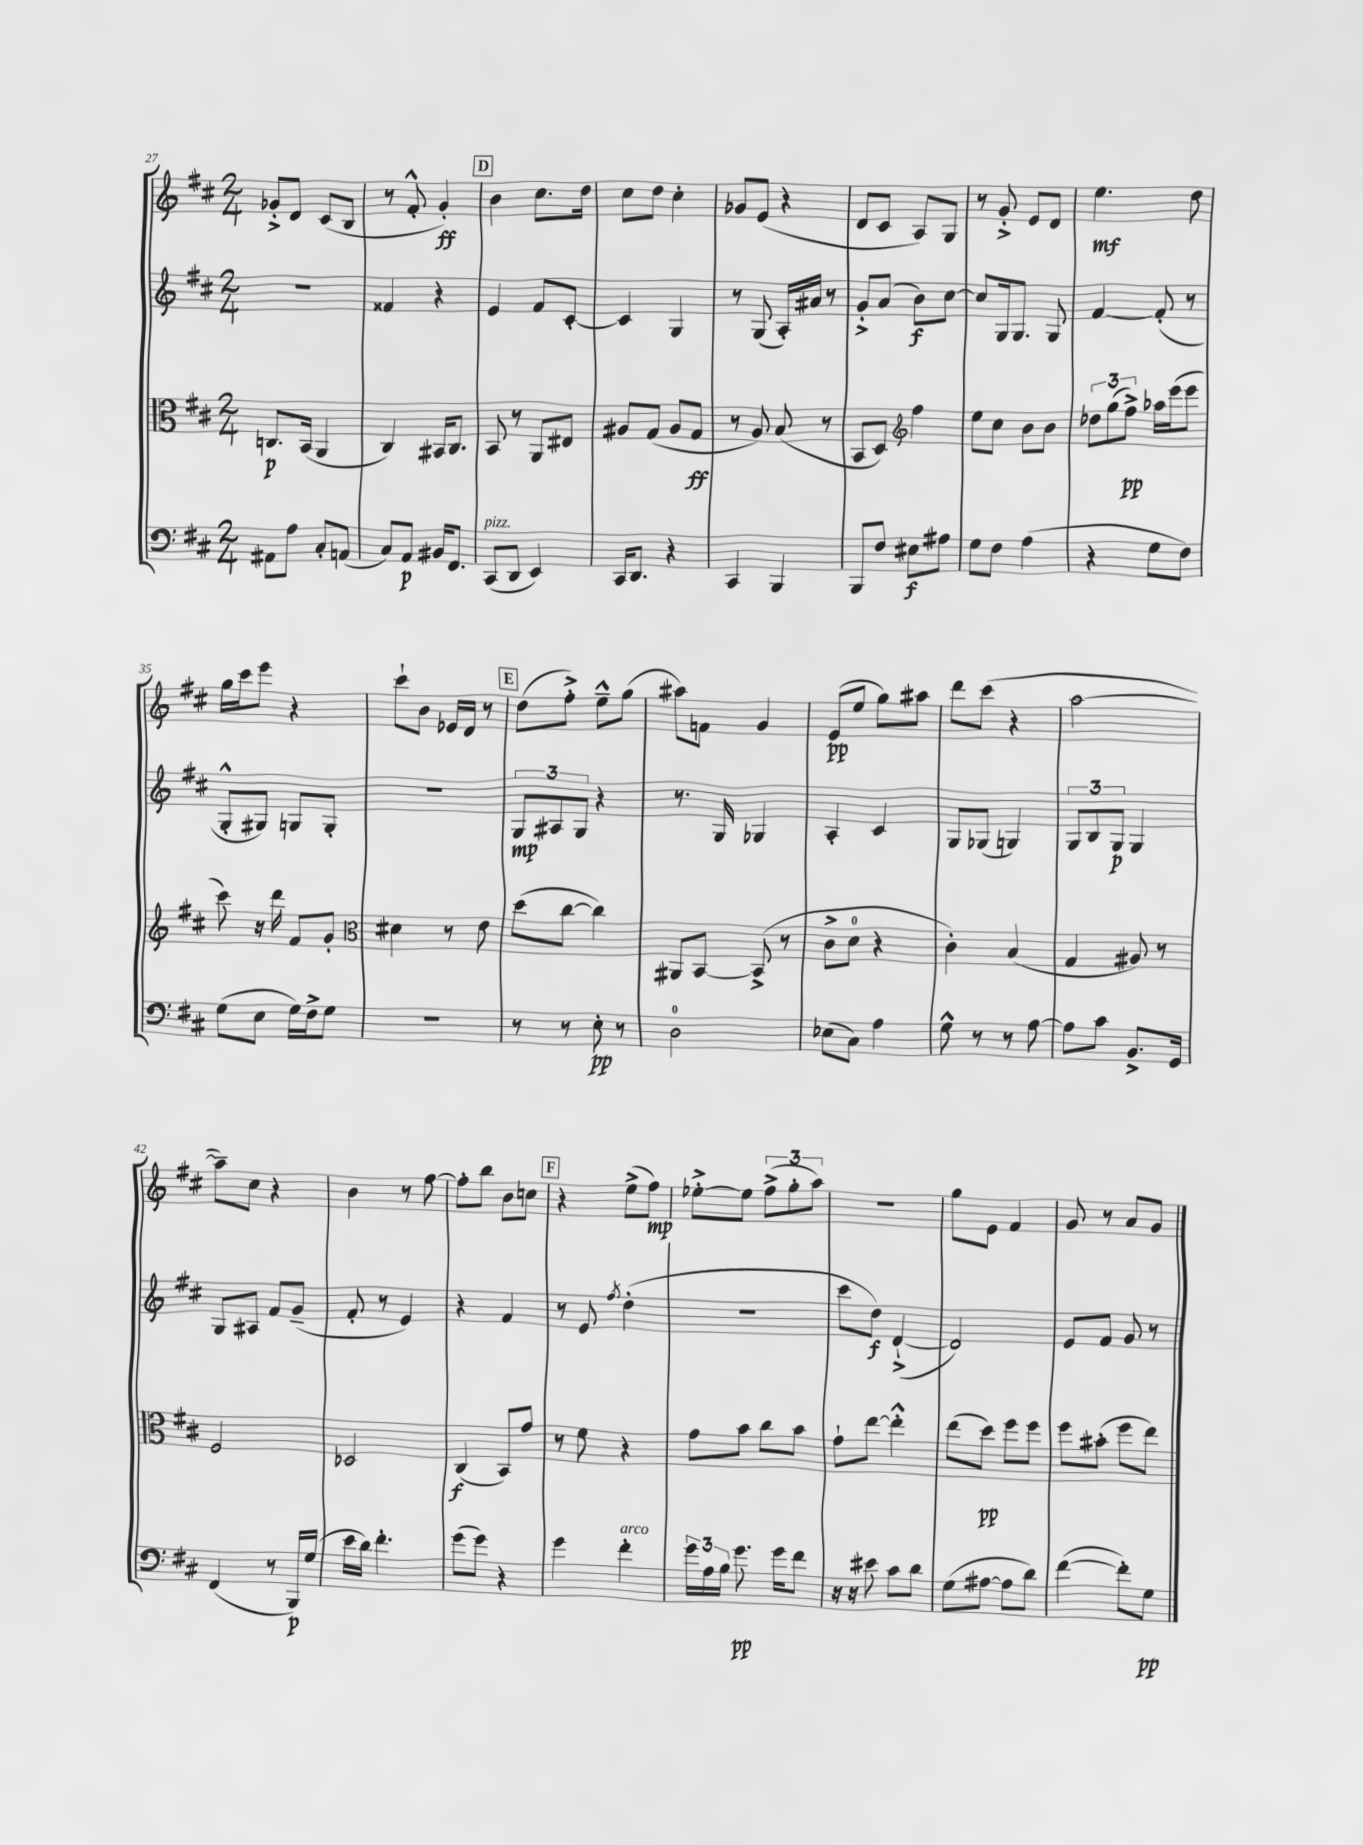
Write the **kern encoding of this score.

**kern	**dynam	**kern	**dynam	**kern	**dynam	**kern	**dynam
*part4	*part4	*part3	*part3	*part2	*part2	*part1	*part1
*staff4	*staff4	*staff3	*staff3	*staff2	*staff2	*staff1	*staff1
*clefF4	*	*clefC3	*	*clefG2	*	*clefG2	*
*k[f#c#]	*	*k[f#c#]	*	*k[f#c#]	*	*k[f#c#]	*
*M2/4	*	*M2/4	*	*M2/4	*	*M2/4	*
=27	=27	=27	=27	=27	=27	=27	=27
8AA#X\L	.	8.Cn/L	p	2r	.	8g-X'^/L	.
8A\J	.	.	.	.	.	8d/J	.
.	.	(16BB/Jk	.	.	.	.	.
8C#'/L	.	4AA/	.	.	.	(8c#/L	.
(8AAn/J	.	.	.	.	.	8B/J	.
=28	=28	=28	=28	=28	=28	=28	=28
8C#/L)	.	4C#/)	.	4f##X/	.	8r	.
8AA/J	p	.	.	.	.	8f#'^^/	.
16BB#X/KL	.	16BB#X/KL	.	4r	.	4g'/)	ff
8.FF#/J	.	8.C#/J	.	.	.	.	.
!!LO:REH:place=s1:t=D
=29	=29	=29	=29	=29	=29	=29	=29
!LO:TX:a:i:t=pizz.	!	!	!	!	!	!	!
(8CC#/L	.	8BB/	.	4e/	.	4b\	.
8DD/J	.	8r	.	.	.	.	.
4EE/)	.	8AA/L	.	8f#/L	.	8.cc#\L	.
.	.	8E#X/J	.	[8c#'/J	.	.	.
.	.	.	.	.	.	16dd\Jk	.
=30	=30	=30	=30	=30	=30	=30	=30
16CC#/KL	.	8A#X/L	.	4c#/]	.	8cc#\L	.
8.DD/J	.	.	.	.	.	.	.
.	.	(8G/J	.	.	.	8dd\J	.
4r	.	8A#/L	.	4G/	.	4cc#'\	.
.	.	8G/J	ff	.	.	.	.
=31	=31	=31	=31	=31	=31	=31	=31
4CC#/	.	8r	.	8r	.	8g-X/L	.
.	.	8A/)	.	(8G/	.	(8e/J	.
4BBB/	.	(8B/	.	16A'/LL)	.	4r	.
.	.	.	.	16a#X/JJ	.	.	.
.	.	8r	.	8r	.	.	.
=32	=32	=32	=32	=32	=32	=32	=32
8BBB/L	.	8BB/L	.	8g'^/L	.	8d/L	.
8F#/J	.	8D/J)	.	(8a/J	.	8c#/J	.
*	*	*clefG2	*	*	*	*	*
8E#X\L	f	4ff#\	.	8b\L)	f	8A/L)	.
8A#X\J	.	.	.	[8cc#\J	.	8G/J	.
=33	=33	=33	=33	=33	=33	=33	=33
8G\L	.	8ee\L	.	8cc#/L]	.	8r	.
8F#\J	.	8cc#\J	.	16G/k	.	8g'^/	.
.	.	.	.	8.G/J	.	.	.
(4A\	.	8b\L	.	.	.	8e/L	.
.	.	8b\J	.	8G/	.	8d/J	.
=34	=34	=34	=34	=34	=34	=34	=34
4r	.	12dd-X\L	.	[4f#/	.	4.ee\	mf
.	.	(12gg\	.	.	.	.	.
.	.	12ff#^\J)	pp	.	.	.	.
8G\L	.	16aa-X\LL	.	(8f#'/]	.	.	.
.	.	(16eee\J	.	.	.	.	.
8F#\J)	.	8eee\J	.	8r	.	8dd\	.
!!LO:LB:g=z
=35	=35	=35	=35	=35	=35	=35	=35
(8G\L	.	8ccc#\)	.	8G'^^/L	.	16gg\LL	.
.	.	.	.	.	.	16ccc#\J	.
8E\J	.	16r	.	8G#X/J)	.	8eee\J	.
.	.	16ddd\	.	.	.	.	.
16G\LL)	.	8f#/L	.	8Gn/L	.	4r	.
16F#^\J	.	.	.	.	.	.	.
8G\J	.	8g'/J	.	8G'/J	.	.	.
=36	=36	=36	=36	=36	=36	=36	=36
*	*	*clefC3	*	*	*	*	*
2r	.	4d#X\	.	2r	.	8ccc#`\L	.
.	.	.	.	.	.	8b\J	.
.	.	8r	.	.	.	16e-X/LL	.
.	.	.	.	.	.	16d/JJ	.
.	.	8e\	.	.	.	8r	.
!!LO:REH:place=s1:t=E
=37	=37	=37	=37	=37	=37	=37	=37
8r	.	(8dd\L	.	12G/L	mp	(8dd\L	.
.	.	.	.	12A#X/	.	.	.
8r	.	[8cc#\J	.	.	.	8ff#'^\J)	.
.	.	.	.	12G/J	.	.	.
8E'\	pp	4cc#\])	.	4r	.	8ee~^^\L	.
8r	.	.	.	.	.	(8gg\J	.
=38	=38	=38	=38	=38	=38	=38	=38
2D\	.	8AA#X/L	.	8.r	.	8aa#X\L)	.
.	.	[8BB/J	.	.	.	8fn\J	.
.	.	.	.	16G/	.	.	.
.	.	(8BB^/]	.	4G-X/	.	4g/	.
.	.	8r	.	.	.	.	.
=39	=39	=39	=39	=39	=39	=39	=39
(8E-X\L	.	8c#^\L	.	4A'/	.	(8e/L	pp
8C#\J)	.	8d\J	.	.	.	8ee/J	.
4A\	.	4r	.	4c#/	.	8gg\L)	.
.	.	.	.	.	.	8aa#X\J	.
=40	=40	=40	=40	=40	=40	=40	=40
8G^^\	.	4c#'\)	.	8G/L	.	8ddd\L	.
8r	.	.	.	(8G-X/J	.	(8ccc#\J	.
8r	.	(4B/	.	4Gn/)	.	4r	.
[8A\	.	.	.	.	.	.	.
=41	=41	=41	=41	=41	=41	=41	=41
8A\L]	.	4G/	.	12G/L	.	[2aa\	.
.	.	.	.	12B/	.	.	.
8c#\J	.	.	.	.	.	.	.
.	.	.	.	12G/J	p	.	.
8.BB^/L	.	8A#X/)	.	4G/	.	.	.
.	.	8r	.	.	.	.	.
16GG/Jk	.	.	.	.	.	.	.
!!LO:LB:g=z
=42	=42	=42	=42	=42	=42	=42	=42
(4FF#/	.	2F#/	.	8G/L	.	8aa~\L])	.
.	.	.	.	8A#X/J	.	8cc#\J	.
8r	.	.	.	8f#/L	.	4r	.
16BBB/LL)	p	.	.	(8g~/J	.	.	.
(16G/JJ	.	.	.	.	.	.	.
=43	=43	=43	=43	=43	=43	=43	=43
16e\LL	.	2D-X/	.	8f#'/	.	4b\	.
16d\JJ)	.	.	.	.	.	.	.
4.f#'\	.	.	.	8r	.	.	.
.	.	.	.	4e/)	.	8r	.
.	.	.	.	.	.	[8ff#\	.
=44	=44	=44	=44	=44	=44	=44	=44
(8g\L	.	(4C#/	f	4r	.	8ff#'\L]	.
8g\J)	.	.	.	.	.	8bb\J	.
4r	.	8BB/L)	.	4f#/	.	8b\L	.
.	.	8g/J	.	.	.	8ccn\J	.
!!LO:REH:place=s1:t=F
=45	=45	=45	=45	=45	=45	=45	=45
4g\	.	8r	.	8r	.	4r	.
.	.	8f#\	.	8e/	.	.	.
.	.	.	.	8qff#/	.	.	.
!LO:TX:a:i:t=arco	!	!	!	!	!	!	!
4f#'\	.	4r	.	(4dd'\	.	(8ee^\L	.
.	.	.	.	.	.	8ff#\J)	mp
=46	=46	=46	=46	=46	=46	=46	=46
24g\LL	.	8g\L	.	2r	.	[8ee-X'^\L	.
24A\	.	.	.	.	.	.	.
24B\JJ	.	.	.	.	.	.	.
8.g\	pp	8b\J	.	.	.	8ee-\J]	.
.	.	8cc#\L	.	.	.	(12ff#^\L	.
16g\KL	.	.	.	.	.	.	.
.	.	.	.	.	.	12gg'\	.
8f#\J	.	8b\J	.	.	.	.	.
.	.	.	.	.	.	12aa\J)	.
=47	=47	=47	=47	=47	=47	=47	=47
16r	.	8g`\L	.	8ccc#\L	.	2r	.
16r	.	.	.	.	.	.	.
8e#X\	.	[8ee\J	.	8dd\J)	f	.	.
8c#\L	.	4ee'^^\]	.	([4d`^/	.	.	.
8d\J	.	.	.	.	.	.	.
=48	=48	=48	=48	=48	=48	=48	=48
(8G\L	.	(8ee\L	.	2d/])	.	8gg\L	.
[8A#X\J	.	8dd\J)	pp	.	.	8e\J	.
8A#\L]	.	8ff#\L	.	.	.	4f#/	.
8d\J)	.	8ff#\J	.	.	.	.	.
=49	=49	=49	=49	=49	=49	=49	=49
([4f#\	.	8ff#\L	.	8e/L	.	8g/	.
.	.	(8b#X'\J	.	8f#/J	.	8r	.
8f#'\L])	.	8ff#\L	.	8g/	.	8a/L	.
8G\J	pp	8ee\J)	.	8r	.	8g/J	.
==	==	==	==	==	==	==	==
*-	*-	*-	*-	*-	*-	*-	*-
